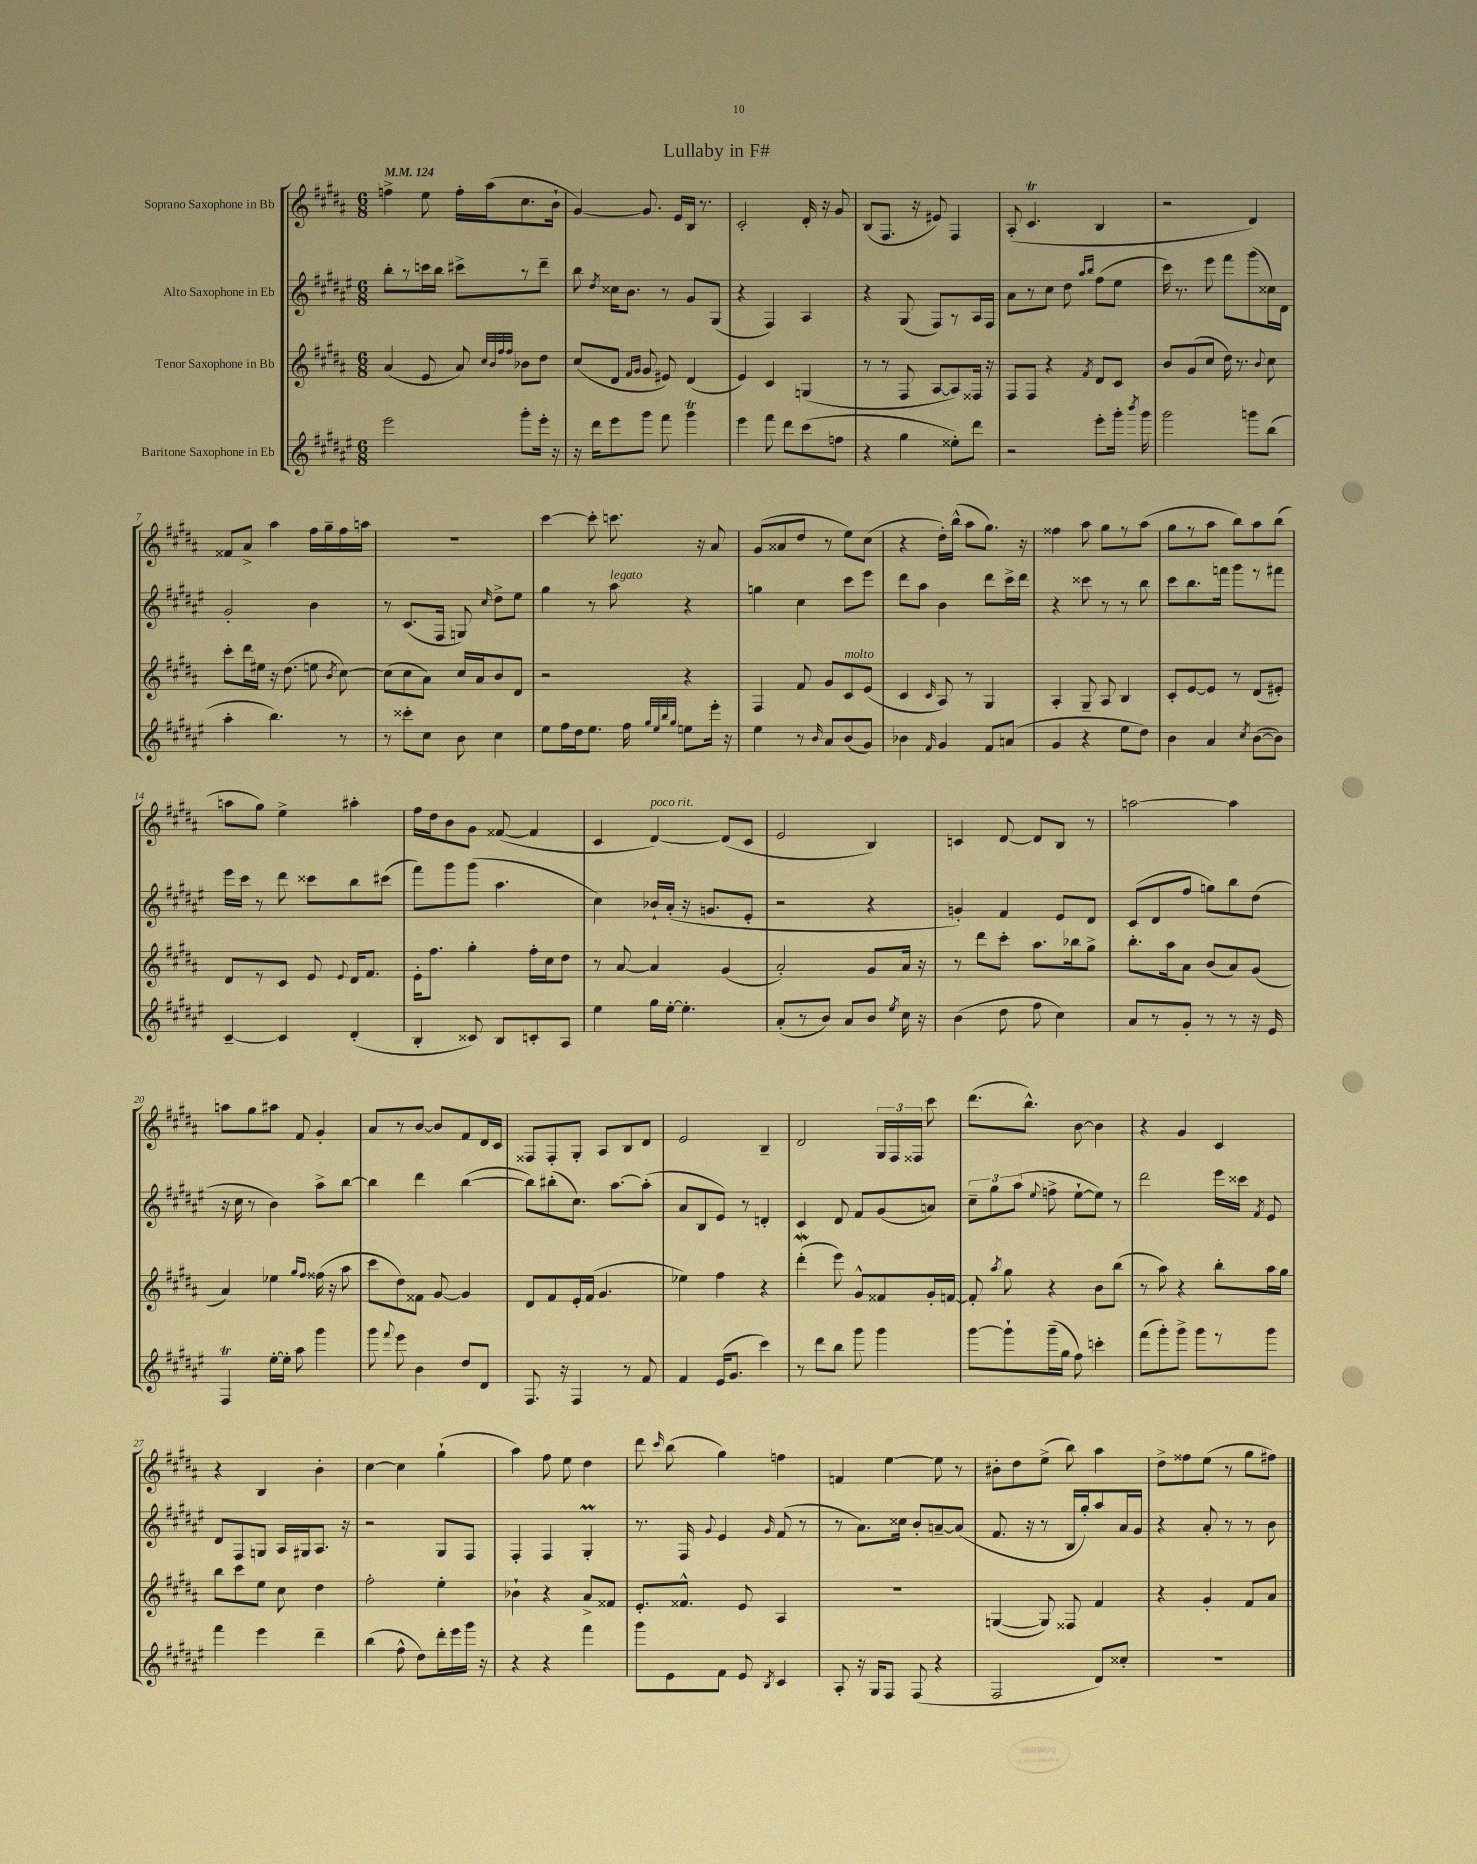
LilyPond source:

\header { title = "Lullaby in F#" }
<<
\new StaffGroup <<
\new Staff = "s0" \with { instrumentName = "Soprano Saxophone in Bb" } {
    \clef treble \key b \major \numericTimeSignature \time 6/8 \tempo 4 = 124
    \autoBeamOff f''4-> e''8 f''16[-. ais''16( cis''8. b'16]-! |
    gis'4~) gis'8. e'16[ b16] r8. |
    cis'2-. dis'16-. r16 gis'8 |
    b8[( fis8.] r16 eis'8) fis4 |
    ais8-.( cis'4.\trill b4 |
    r2 dis'4) |
    fisis'8[ ais'8]-> ais''4 fis''16[ gis''16-- fis''16 a''16] |
    R2. |
    cis'''4~ cis'''8-. c'''8. r16 ais'8 |
    gis'8[( aisis'8 dis''8] r8 e''8[) cis''8]( |
    r4 dis''16[-.) b''16]-^( ais''8[ gis''8.]) r16 |
    fisis''4 ais''8 gis''8[ r8 ais''8]( |
    gis''8[ r8 ais''8] b''8[) ais''8 b''8]( |
    a''8[ gis''8]) e''4-> ais''4-. |
    fis''16[ dis''16 b'8 gis'8] fisis'8~( fisis'4 |
    cis'4 dis'4~^\markup { \italic "poco rit." }) dis'8[( cis'8] |
    e'2 b4) |
    c'4 dis'8~ dis'8[ b8] r8 |
    a''2~ a''4 |
    a''8[ gis''8 ais''8] fis'8 gis'4-. |
    ais'8[ r8 b'8]~ b'8[ fis'8 dis'16 cis'16] |
    fisis8[ fisis8-. gis8]-. ais8[ b8 dis'8] |
    e'2 b4-- |
    dis'2 \tuplet 3/2 { gis16[ fis16 fisis16] } cis'''8 |
    dis'''8.[( b''8.]-^) b'8~ b'4 |
    r4 gis'4 cis'4 |
    r4 b4 b'4-. |
    cis''4~ cis''4 gis''4-!( |
    ais''4) fis''8 e''8 dis''4 |
    dis'''8 \grace { cis'''16 } b''8( gis''4) f''4 |
    f'4 e''4~ e''8 r8 |
    bis'8[-. dis''8 e''8]->( b''8) ais''4 |
    dis''8[-> fisis''8 e''8]( r8 gis''8[ fis''8]) \bar "|." |
}
\new Staff = "s1" \with { instrumentName = "Alto Saxophone in Eb" } {
    \clef treble \key fis \major \numericTimeSignature \time 6/8
    \autoBeamOff b''8[-. r8 c'''16 b''16] cis'''8[-> r8 dis'''8]-- |
    b''8 \acciaccatura { dis''8 } cisis''16[ b'8.] r8 gis'8[ gis8]( |
    r4 fis4) ais4 |
    r4 gis8( fis8[) r8 ais16 fis16] |
    ais'8[ r8 cis''8] dis''8 \grace { ais''16[ b''16] } fis''8[( eis''8] |
    cis'''16) r8. eis'''8 fis'''8[ gis'''8( cisis''16) dis'16] |
    gis'2-. b'4 |
    r8 cis'8.[( fis16] g8) \grace { cis''16 } dis''8[-> eis''8] |
    gis''4 r8 ais''8^\markup { \italic "legato" } r4 |
    g''4 cis''4 cis'''8[ eis'''8] |
    dis'''8[ ais''8] b'4 dis'''8[ cis'''16-> dis'''16] |
    r4 cisis'''8 r8 r8 b''8 |
    cis'''8[ b''8. f'''16] gis'''8[ r8 fis'''8] |
    eis'''16[ cis'''16] r8 dis'''8 cisis'''8[ b''8 cis'''8]( |
    fis'''8[) gis'''8 gis'''8]( ais''4. |
    cis''4) bes'16[-! ais'16]-.( r16 g'8.[ eis'8]-. |
    r2 r4 |
    g'4-.) fis'4 eis'8[ dis'8] |
    cis'8[( dis'8 fis''8] g''8[) b''8 dis''8]( |
    r16 cis''16 r8 b'4) ais''8[-> b''8]~ |
    b''4 dis'''4 b''4~( |
    b''8[) bis''8-.( cis''8.]) ais''8.[~ ais''8]-.( |
    ais'8[ b8 eis'8]) r8 d'4-. |
    cis'4 dis'8 fis'8[ gis'8( a'8]) |
    \tuplet 3/2 { cis''8[-- gis''8 ais''8]( } \appoggiatura { eis''8 } f''8-> eis''8[~-! eis''8]) r8 |
    dis'''2 eis'''16[ cisis'''16] \acciaccatura { fis'8 } eis'8 |
    dis'8[ fis8 g8] ais16[ gis16 ais8.] r16 |
    r2 gis8[ fis8] |
    fis4-. fis4 gis4-.\prall |
    r8. fis16 \appoggiatura { gis'8 } eis'4 \grace { gis'16 } fis'8( r8 |
    r8 ais'8.[) cisis''16] b'8[-. a'8~-- a'8]( |
    fis'8. r16 r8 b16[ gis''16-.) ais''8 ais'16 gis'16] |
    r4 ais'8-. r8 r8 b'8 \bar "|." |
}
\new Staff = "s2" \with { instrumentName = "Tenor Saxophone in Bb" } {
    \clef treble \key b \major \numericTimeSignature \time 6/8
    \autoBeamOff ais'4( e'8 ais'8) \grace { cis''32[ b'32 fis''32 fis''32] } bes'8[ dis''8] |
    cis''8[( dis'8] \grace { fis'16[ gis'16] } gis'8 eis'8) dis'4( |
    e'4) cis'4 g4( |
    r8 r8 fis8 ais8[~ ais8) fisis16] r16 |
    fis8[ fis8] r4 \acciaccatura { fis'8 } dis'8[ cis'8] |
    b'8[ gis'8( cis''8] dis''16) r8. \appoggiatura { b'8 } cis''8 |
    cis'''8[-. dis'''16 eis''16] r16 dis''8.( e''8 \acciaccatura { b'8 } cis''8~) |
    cis''8[( cis''8 ais'8]) cis''16[ ais'16 b'8 dis'8] |
    r2 r4 |
    fis4 fis'8 gis'8[ cis'8^\markup { \italic "molto" } e'8]( |
    cis'4 \grace { cis'16 } ais8) r8 gis4 |
    ais4-. gis8-- ais8 b4 |
    cis'8[-. e'8~ e'8] r8 dis'8[( eis'8]-.) |
    dis'8[ r8 cis'8] e'8 \appoggiatura { e'8 } dis'16[ fis'8.] |
    e'16[-. fis''8.] gis''4-. fis''16[-. cis''16 dis''8] |
    r8 ais'8~ ais'4 gis'4( |
    ais'2-.) gis'8[ ais'16] r16 |
    r8 dis'''8[ cis'''8]-. ais''8.[ bes''16 gis''8]-> |
    b''8.[-. ais''16 ais'8] b'8[( ais'8) gis'8]( |
    ais'4) ees''4 \grace { gis''16[ fis''16] } fisis''16( r16 ais''8 |
    cis'''8[ dis''8) fisis'8] gis'8~ gis'4 |
    dis'8[ fis'8 e'16-. fis'16]( gis'4. |
    ees''4) fis''4 r4 |
    dis'''4-.\mordent( e'''8) gis'8[-^ fisis'8 gis'16-. f'16]~ |
    f'8-. \acciaccatura { ais''8 } gis''8 r4 b'8[ b''8]( |
    r8 ais''8) r4 b''8[-. ais''16 gis''16] |
    b''8[ cis'''8 e''8] cis''8 dis''4 |
    fis''2-. e''4-. |
    bes'4-! r4 ais'8[-> fisis'8] |
    e'8.[-. fisis'8.]-^ e'8 ais4 |
    R2. |
    g4~( g8) fisis8 fis'4 |
    r4 gis'4-. fis'8[ ais'8] \bar "|." |
}
\new Staff = "s3" \with { instrumentName = "Baritone Saxophone in Eb" } {
    \clef treble \key fis \major \numericTimeSignature \time 6/8
    \autoBeamOff eis'''2 gis'''8[-. eis'''16]-. r16 |
    r16 dis'''16[ eis'''8 gis'''8] fis'''8 gis'''4\trill |
    eis'''4 fis'''8 dis'''8[ cis'''8( f''8] |
    r4 gis''4 eisis''8[-.) dis'''8] |
    r2 eis'''8[-. gis'''16]-. \acciaccatura { b'''8 } gis'''16 |
    gis'''2 g'''8[ b''8]( |
    ais''4-. b''4.) r8 |
    r8 cisis'''8[-. cis''8] b'8 cis''4 |
    eis''8[ fis''16 dis''16 eis''8.] fis''16 \grace { gis''32[ eis''32 b''32 gis''32] } e''8[ eis'''16]-. r16 |
    eis''4 r8 \grace { b'16 } ais'8[ b'8( gis'8]) |
    bes'4 \grace { fis'16 } gis'4 fis'8[ a'8]( |
    gis'4 r4 eis''8[ dis''8]) |
    b'4 ais'4 \acciaccatura { cis''8 } b'8[~( b'8]) |
    cis'4~-- cis'4 dis'4-.( |
    b4-. cisis'8) b8[ c'8-. ais8] |
    eis''4 gis''16[ eis''16]~-. eis''4.-. |
    ais'8[-.( r8 b'8]) ais'8[ b'8] \acciaccatura { eis''8 } cis''16 r16 |
    b'4( dis''8 fis''8 cis''4) |
    ais'8[ r8 gis'8]-. r8 r8 r16 eis'16 |
    fis4\trill eis''16[~-. eis''16]-. ais''8 gis'''4 |
    gis'''8 \appoggiatura { fis'''8 } eis'''8 b'4 dis''8[ dis'8] |
    fis8. r16 fis4 r8 fis'8 |
    fis'4 eis'16[( gis'8.] cis'''4) |
    r8 dis'''8[ b''8] gis'''8 gis'''4 |
    gis'''8[~ gis'''8-! gis'''16--( gis''16] fis''8) c'''4-. |
    fis'''8[( gis'''8-.) gis'''8]-> gis'''8[ r8 gis'''8] |
    fis'''4 eis'''4 dis'''4-- |
    b''4( fis''8-^ dis''8[) dis'''16-. eis'''16 gis'''16] r16 |
    r4 r4 fis'''4 |
    gis'''8[ eis'8 fis'8] eis'8 \acciaccatura { b8 } cis'4 |
    ais8-. r16 gis16[ fis8] fis8( r4 |
    fis2 dis'8[) cisis''8]-. |
    R2. \bar "|." |
}
>>
>>
